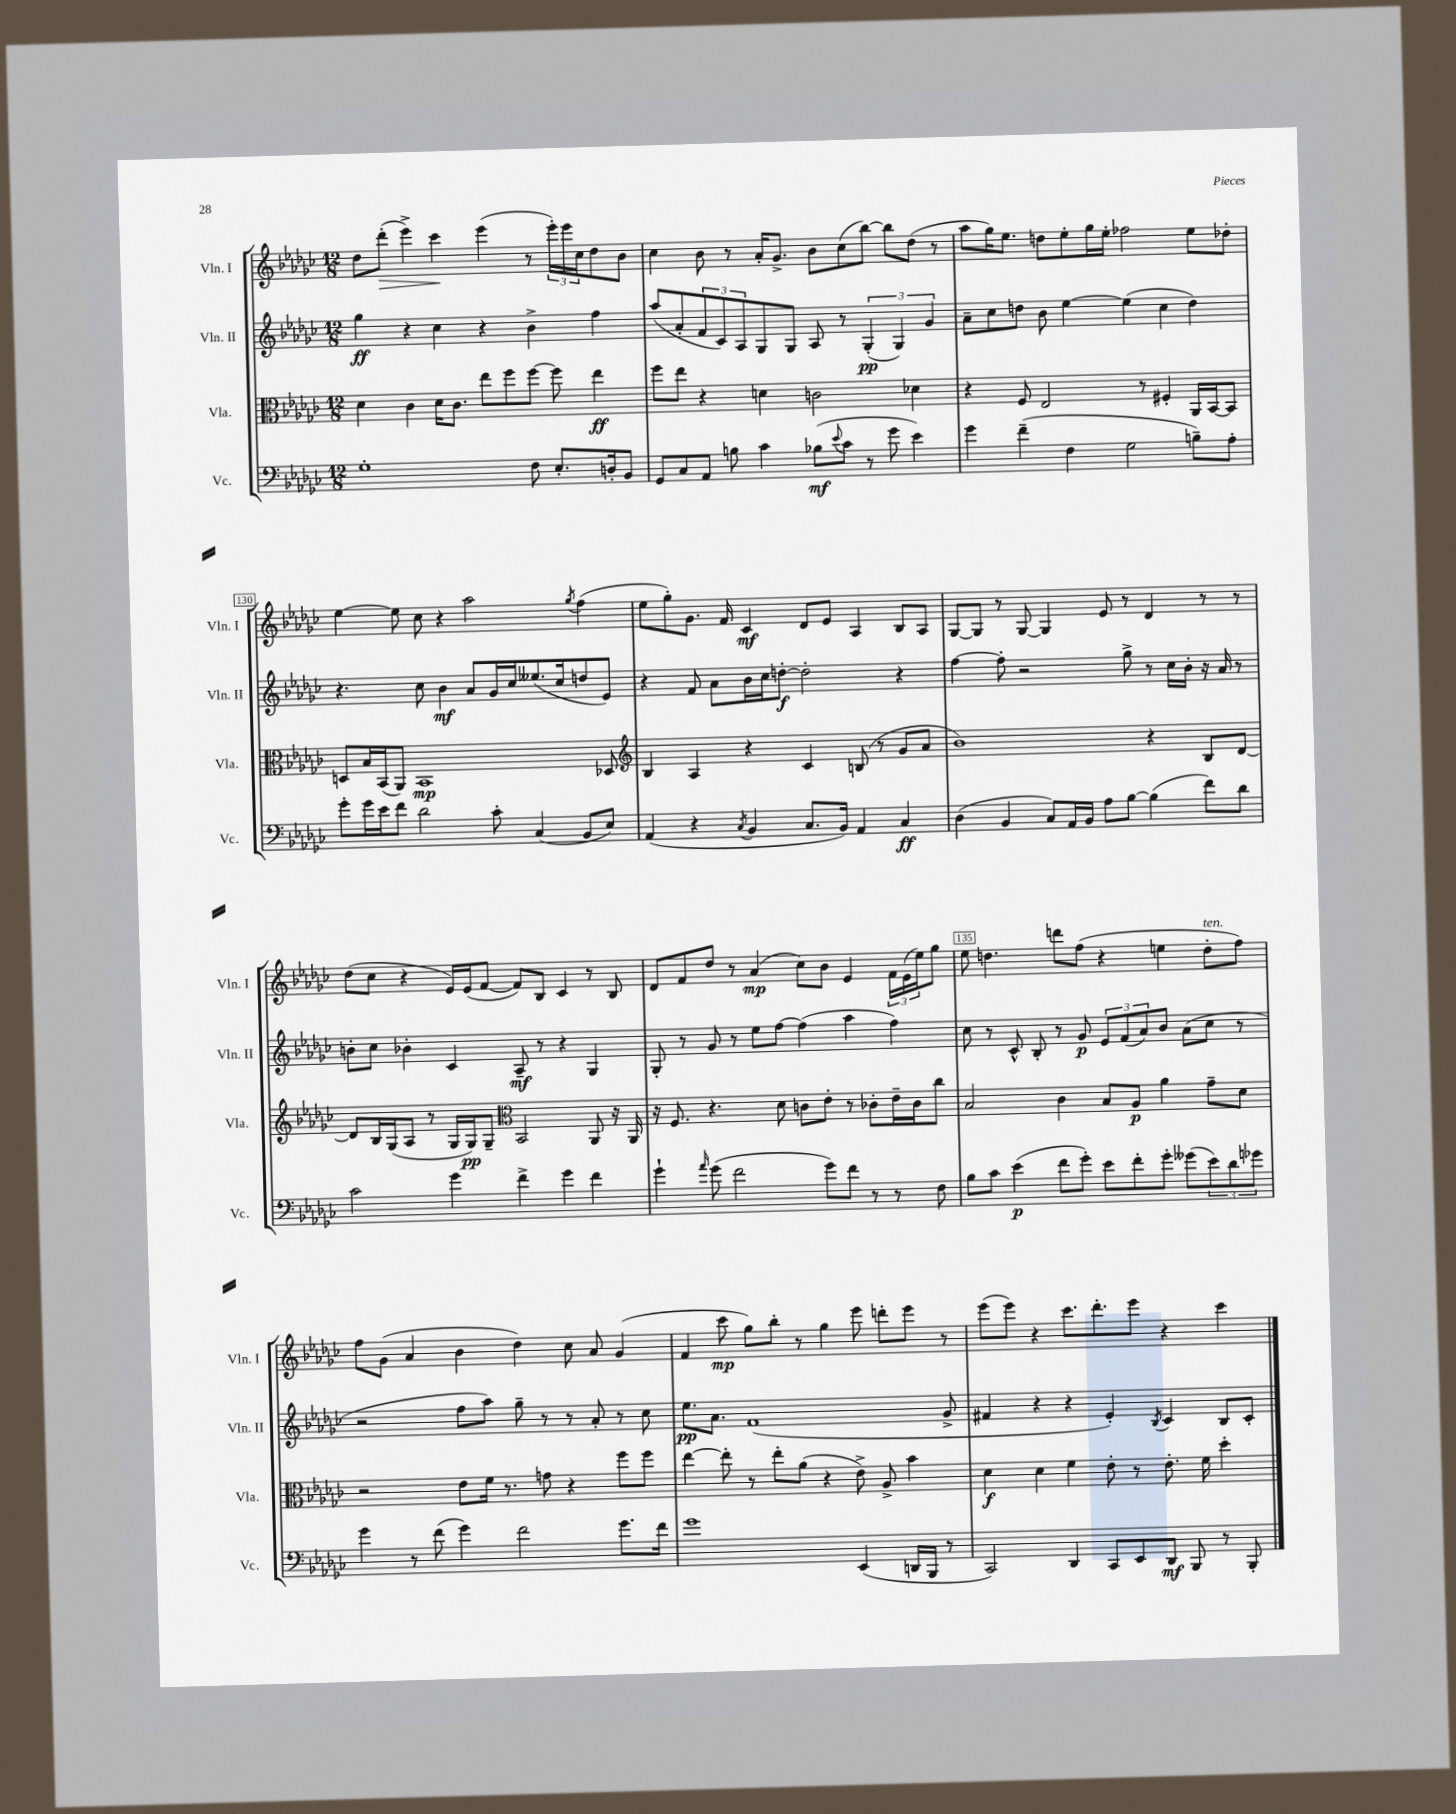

**kern	**dynam	**kern	**dynam	**kern	**dynam	**kern	**dynam
*part4	*part4	*part3	*part3	*part2	*part2	*part1	*part1
*staff4	*staff4	*staff3	*staff3	*staff2	*staff2	*staff1	*staff1
*I"Vc.	*	*I"Vla.	*	*I"Vln. II	*	*I"Vln. I	*
*I'Vc.	*	*I'Vla.	*	*I'Vln. II	*	*I'Vln. I	*
*clefF4	*	*clefC3	*	*clefG2	*	*clefG2	*
*k[b-e-a-d-g-c-]	*	*k[b-e-a-d-g-c-]	*	*k[b-e-a-d-g-c-]	*	*k[b-e-a-d-g-c-]	*
*M12/8	*	*M12/8	*	*M12/8	*	*M12/8	*
=127	=127	=127	=127	=127	=127	=127	=127
1G-'	.	4d-\	.	4gg-\	ff	8dd-\L	.
!	!	!	!	!	!	!	!LO:HP:b
.	.	.	.	.	.	(8ddd-'\J	>
.	.	4c-\	.	4r	.	4eee-^\)	.
.	.	16d-\KL	.	4cc-\	.	4ccc-\	.
.	.	8.c-\J	.	.	.	.	.
.	.	8ee-\L	.	4r	.	(4eee-\	]
.	.	8ff\	.	.	.	.	.
8F\	.	[8ff\J	.	4b-^\	.	8r	.
8.E-'/L	.	8ff\]	.	.	.	24eee-'\LL)	.
.	.	.	.	.	.	24eee-\	.
.	.	.	.	.	.	24cc-\J	.
.	.	4ee-\	ff	4ff\	.	8dd-\	.
16Dn'/k	.	.	.	.	.	.	.
8BB-/J	.	.	.	.	.	8b-\J	.
=128	=128	=128	=128	=128	=128	=128	=128
8GG-/L	.	8ff\L	.	(8aa-/L	.	4cc-\	.
8C-/	.	8ee-\J	.	8a-'/	.	.	.
8AA-/J	.	4r	.	12f/	.	8b-\	.
.	.	.	.	12c-/)	.	.	.
8Bn\	.	.	.	.	.	8r	.
.	.	.	.	12A-/	.	.	.
4c-\	.	4dn\	.	8G-/	.	16a-'/KL	.
.	.	.	.	.	.	8.g-^/J	.
.	.	.	.	8G-/J	.	.	.
(8B-X\L	mf	2cn\	.	8A-/	.	8b-\L	.
8qqe-/	.	.	.	.	.	.	.
8c-\J	.	.	.	8r	.	(8cc-\	.
8r	.	.	.	(6G-'/	pp	[8bb-\J)	.
8g-\	.	.	.	.	.	8bb-\L]	.
.	.	.	.	6G-/)	.	.	.
4e-\)	.	4d-X\	.	.	.	(8dd-\J	.
.	.	.	.	6g-/	.	.	.
.	.	.	.	.	.	8r	.
=129	=129	=129	=129	=129	=129	=129	=129
4g-\	.	4r	.	8a-~\L	.	8aa-\L	.
.	.	.	.	8cc-\	.	16gg-\K)	.
.	.	.	.	.	.	8.ee-\J	.
(4f~\	.	8F/	.	8ddn\J	.	.	.
.	.	2E-/	.	8b-\	.	8ddn\L	.
4F\	.	.	.	[4ee-\	.	8ee-'\	.
.	.	.	.	.	.	16gg-\L	.
.	.	.	.	.	.	16ee-'\JJ	.
2G-\	.	.	.	(4ee-\]	.	2ff-X\	.
.	.	8r	.	.	.	.	.
.	.	4F#X'/	.	4cc-\	.	.	.
8Bn~\L)	.	16AA-/LL	.	4dd\)	.	8ee-\L	.
.	.	[16BB-/J	.	.	.	.	.
8A-'\J	.	8BB-/J]	.	.	.	8dd-X'\J	.
!!LO:LB:g=z
=130	=130	=130	=130	=130	=130	=130	=130
8g-'\L	.	8Dn/L	.	4.r	.	[4ee-\	.
16g-\L	.	16B-/L	.	.	.	.	.
16e-\J	.	(16BB-/J	.	.	.	.	.
8f\J	.	8AA-/J)	.	.	.	8ee-\]	.
2d-\	.	1BB-	mp	8cc-\	.	8cc-\	.
.	.	.	.	4b-\	mf	4r	.
.	.	.	.	8a-/L	.	2aa-\	.
8c-'\	.	.	.	16g-/L	.	.	.
.	.	.	.	16cc-/J	.	.	.
(4C-/	.	.	.	(8.ee--X/	.	.	.
.	.	.	.	16cc-/k	.	.	.
.	.	.	.	.	.	8qgg-/	.
8BB-/L	.	.	.	8ddn/	.	(4ff\	.
8E-/J)	.	8D-X/	.	8e-/J)	.	.	.
=131	=131	=131	=131	=131	=131	=131	=131
*	*	*clefG2	*	*	*	*	*
(4AA-/	.	4B-/	.	4r	.	8ee-\L	.
.	.	.	.	.	.	8gg-'\)	.
4r	.	4A-/	.	8f/	.	8.g-\J	.
.	.	.	.	8a-\L	.	.	.
.	.	.	.	.	.	16f/	.
8qC-/	.	.	.	.	.	.	.
4BB-/	.	4r	.	16b-\L	.	4c-/	mf
.	.	.	.	16cc-\J	.	.	.
.	.	.	.	[8ddn'\J	f	.	.
8.C-/L	.	4c-/	.	2dd'\]	.	8d-/L	.
.	.	.	.	.	.	8e-/J	.
16BB-/Jk)	.	.	.	.	.	.	.
4AA-/	.	(8Bn/	.	.	.	4A-/	.
.	.	8r	.	.	.	.	.
4C-/	ff	8g-/L	.	4r	.	8B-/L	.
.	.	8a-/J	.	.	.	8A-/J	.
=132	=132	=132	=132	=132	=132	=132	=132
(4D-\	.	1b-)	.	[4ff\	.	[8G-/L	.
.	.	.	.	.	.	8G-/J]	.
4BB-/	.	.	.	8ff'\]	.	8r	.
.	.	.	.	2r	.	[8G-/	.
8C-/L)	.	.	.	.	.	4G-/]	.
16AA-/L	.	.	.	.	.	.	.
16BB-/JJ	.	.	.	.	.	.	.
8A-\L	.	.	.	.	.	8e-/	.
[8B-\J	.	.	.	8gg-^\	.	8r	.
(4B-\]	.	4r	.	8r	.	4d-/	.
.	.	.	.	16cc-\LL	.	.	.
.	.	.	.	16b-'\JJ	.	.	.
8f\L)	.	8B-/L	.	16r	.	8r	.
.	.	.	.	16a-/	.	.	.
8d-\J	.	[8d-/J	.	8r	.	8r	.
!!LO:LB:g=z
=133	=133	=133	=133	=133	=133	=133	=133
2c-\	.	8d-/L]	.	8bn'\L	.	(8dd-\L	.
.	.	16B-/L	.	8cc-\J	.	8cc-\J	.
.	.	(16G-/J	.	.	.	.	.
.	.	8A-/J	.	4b-X'\	.	4r	.
.	.	8r	.	.	.	.	.
4g-\	.	16G-/LL	.	4c-/	.	16e-/LL)	.
.	.	16G-/J)	pp	.	.	(16e-/J	.
.	.	8G-~/J	.	.	.	[8f/J	.
*	*	*clefC3	*	*	*	*	*
4f^\	.	2BB-/	.	8A-~/	mf	8f/L])	.
.	.	.	.	8r	.	8B-/J	.
4g-\	.	.	.	4r	.	4c-/	.
4f\	.	8AA-/	.	4G-/	.	8r	.
.	.	16r	.	.	.	8B-/	.
.	.	16AA-/	.	.	.	.	.
=134	=134	=134	=134	=134	=134	=134	=134
4g-`\	.	16r	.	8G-'/	.	8d-/L	.
.	.	8.F/	.	.	.	.	.
.	.	.	.	8r	.	8f/	.
16qqa-/	.	.	.	.	.	.	.
(8g-\	.	4.r	.	8g-/	.	8dd-/J	.
2f\	.	.	.	8r	.	8r	.
.	.	.	.	8ee-\L	.	(4a-/	mp
.	.	8d-\	.	[8ff\J	.	.	.
.	.	8cn\L	.	(4ff\]	.	8cc-\L)	.
8g-\L)	.	8e-'\J	.	.	.	8b-\J	.
8f\J	.	8r	.	4aa-\	.	4e-/	.
8r	.	8c-X'\L	.	.	.	.	.
8r	.	16e-~\L	.	4ff\)	.	24f\LL	.
.	.	.	.	.	.	(24e-\	.
.	.	16c-\J	.	.	.	.	.
.	.	.	.	.	.	24ee-\J)	.
8F\	.	8cc-\J	.	.	.	8gg-\J	.
=135	=135	=135	=135	=135	=135	=135	=135
8B-\L	.	2B-/	.	8cc-\	.	8ee-\	.
8c-\J	.	.	.	8r	.	4.ddn\	.
(4e-\	p	.	.	8c-^^/	.	.	.
.	.	.	.	8B-'/	.	.	.
8f\L	.	4c-\	.	8r	.	8dddn\L	.
8g-'\J)	.	.	.	8g-/	p	(8ff\J	.
8e-\L	.	8B-/L	.	12e-/L	.	4r	.
.	.	.	.	(12f/	.	.	.
8f'\	.	8A-/J	p	.	.	.	.
.	.	.	.	12a-/)	.	.	.
8g-'\J	.	4a-\	.	8b-/J	.	4een\	.
(8g--X\L	.	.	.	(8a-\L	.	.	.
!	!	!	!	!	!	!LO:TX:a:i:t=ten.	!
12e-\)	.	8g-~\L	.	8cc-\J	.	8dd'\L	.
12d-\	.	.	.	.	.	.	.
.	.	8d-\J	.	8r	.	8ff\J)	.
12g-X\J	.	.	.	.	.	.	.
!!LO:LB:g=z
=136	=136	=136	=136	=136	=136	=136	=136
4g-\	.	2r	.	2r	.	8ff\L	.
.	.	.	.	.	.	(8g-\J	.
8r	.	.	.	.	.	4a-/	.
(8f\	.	.	.	.	.	.	.
4g-\)	.	8e-\L	.	8ff\L	.	4b-\	.
.	.	16f\Jk	.	8aa-\J)	.	.	.
.	.	8.r	.	.	.	.	.
2f\	.	.	.	8gg-~\	.	4dd-\)	.
.	.	8gn\	.	8r	.	.	.
.	.	4r	.	8r	.	8cc-\	.
.	.	.	.	8a-'/	.	8a-/	.
8.g-\L	.	8ff\L	.	8r	.	(4g-/	.
.	.	8ff\J	.	8cc-\	.	.	.
16f\Jk	.	.	.	.	.	.	.
=137	=137	=137	=137	=137	=137	=137	=137
1g-	.	[4ee-\	.	8.ee-\L	pp	4f/	.
.	.	.	.	8.a-\J	.	.	.
.	.	8ee-'\]	.	.	.	8ccc-\	mp
.	.	8r	.	(1f	.	8gg-\L)	.
.	.	8ee-'\L	.	.	.	8bb-'\J	.
.	.	(8a-\J	.	.	.	8r	.
.	.	4r	.	.	.	4gg-\	.
(4EE-/	.	8e-^\)	.	.	.	8eee-\	.
.	.	8A-^/	.	.	.	8dddn'\L	.
16DDn/LL	.	4b-\	.	.	.	8eee-\J	.
16BBB-/JJ	.	.	.	.	.	.	.
8r	.	.	.	8g-^/	.	8r	.
=138	=138	=138	=138	=138	=138	=138	=138
2CC-/)	.	4d-\	f	4f#X/	.	(8eee-\L	.
.	.	.	.	.	.	8eee-\J)	.
.	.	4d-\	.	4r	.	4r	.
4DD-/	.	4f\	.	4r	.	8.ccc-\L	.
.	.	.	.	.	.	8.ddd-'\	.
8CC-/L	.	8e-'\	.	4e-'/)	.	.	.
8EE-/	.	8r	.	.	.	8eee-\J	.
.	.	.	.	8qB-/	.	.	.
8DD-/J	mf	8.e-'\	.	4c-/	.	4r	.
8BBB-/	.	.	.	.	.	.	.
.	.	16f\	.	.	.	.	.
8r	.	4dd-'\	.	8B-/L	.	4ccc-\	.
8BBB-'/	.	.	.	8c-'/J	.	.	.
==	==	==	==	==	==	==	==
*-	*-	*-	*-	*-	*-	*-	*-
